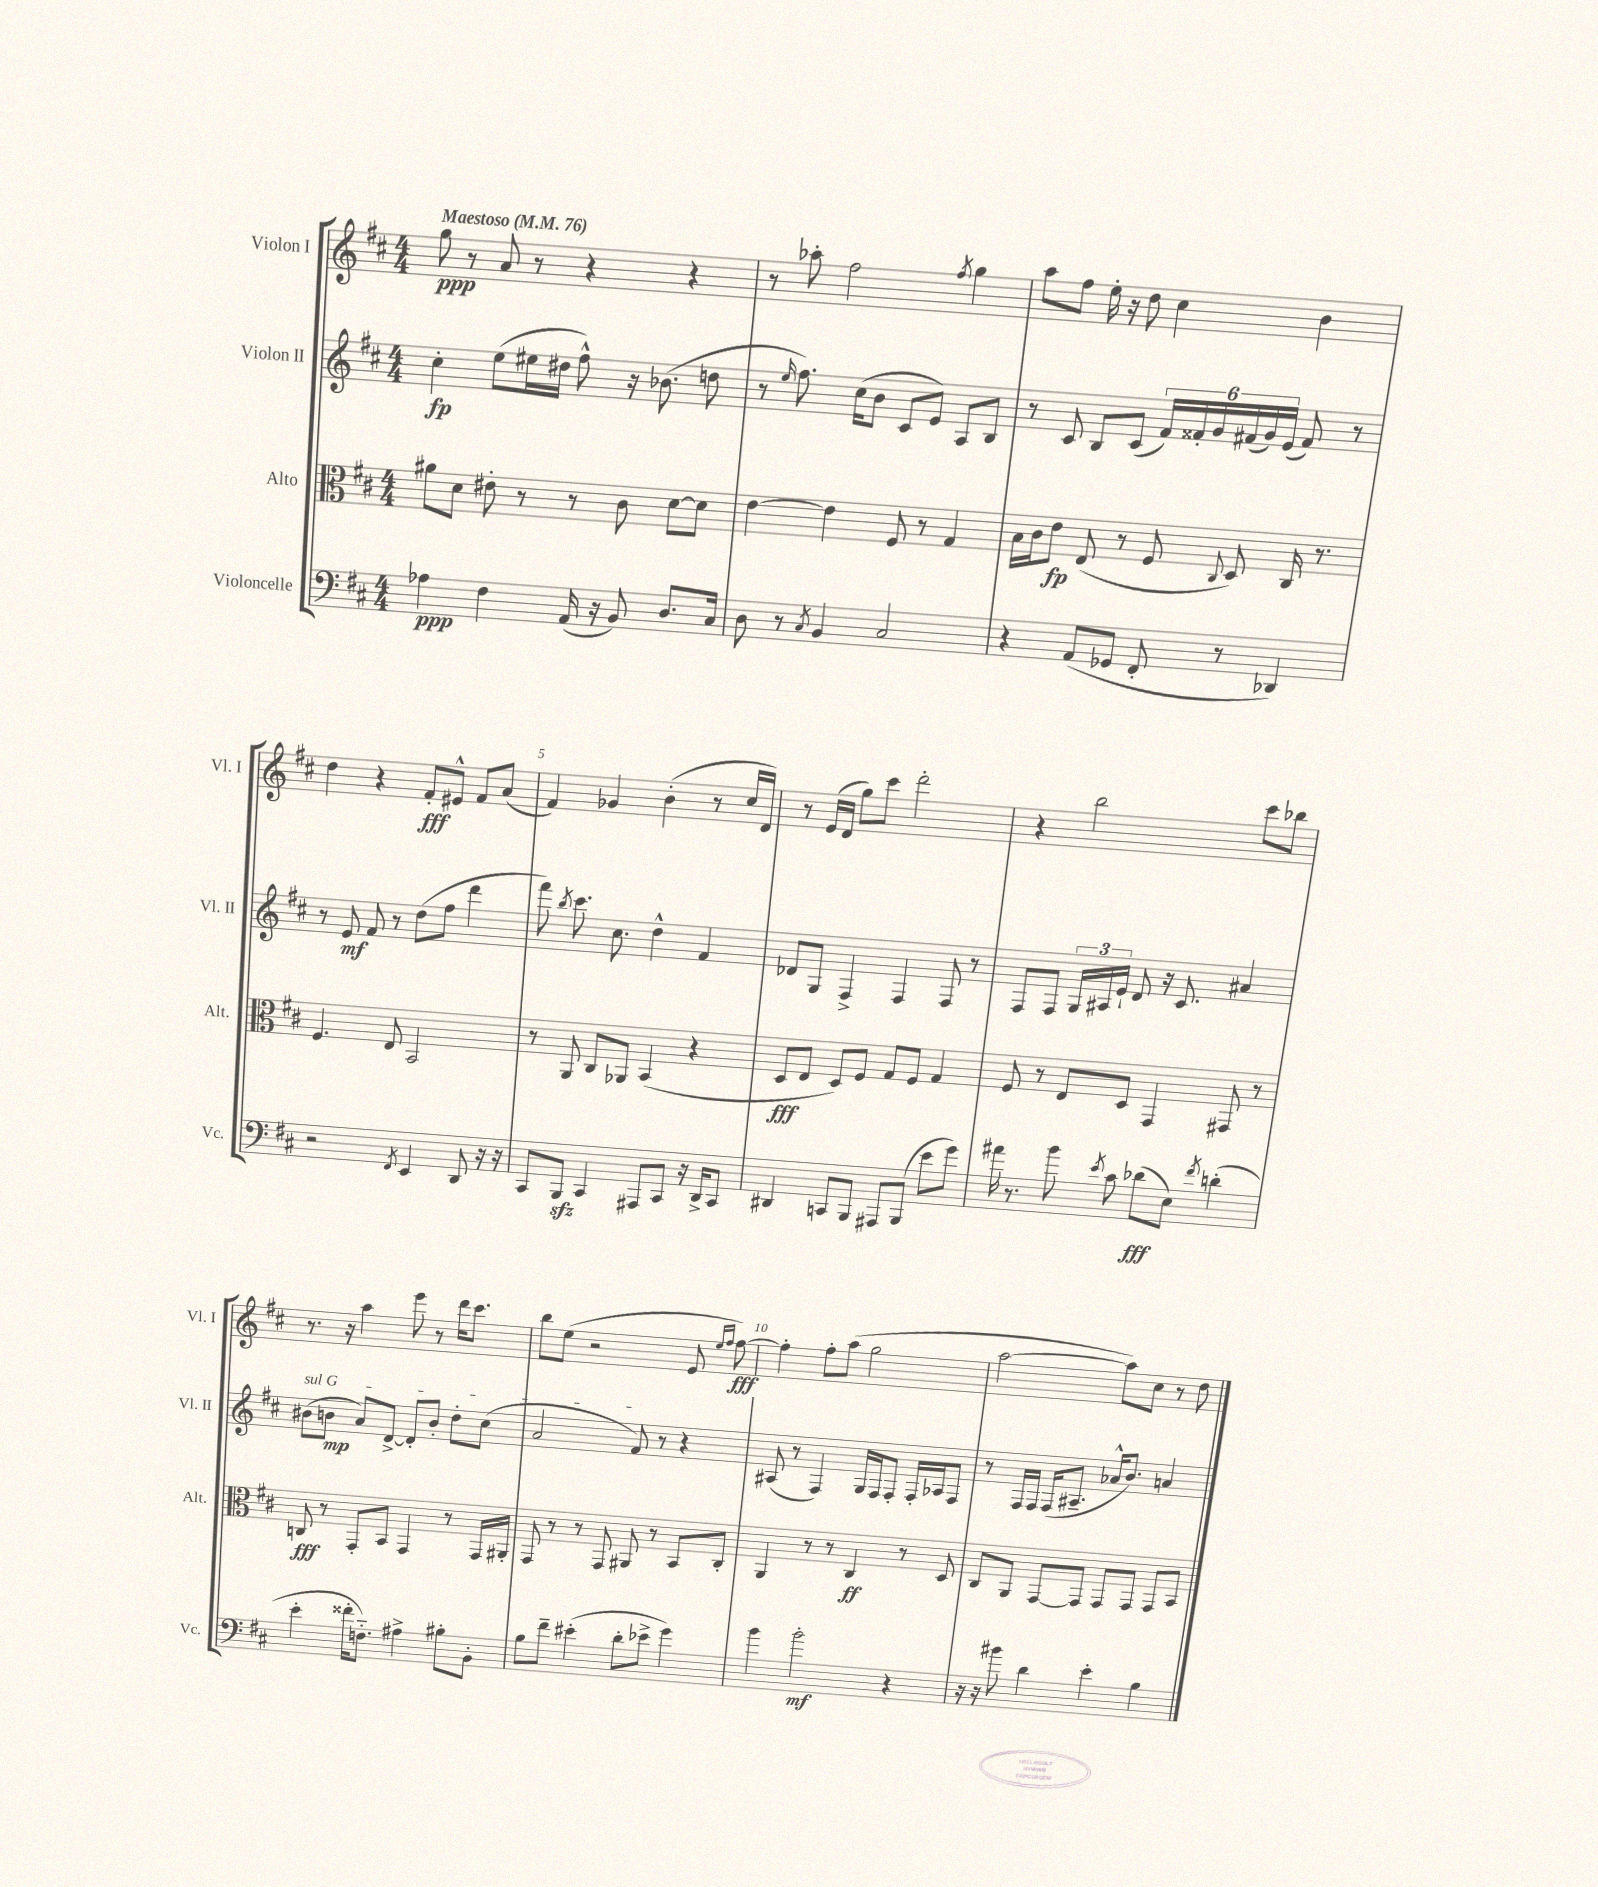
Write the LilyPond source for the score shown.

<<
\new StaffGroup <<
\new Staff = "s0" \with { instrumentName = "Violon I" shortInstrumentName = "Vl. I" } {
    \clef treble \key d \major \numericTimeSignature \time 4/4 \tempo "Maestoso" 4 = 76
    \autoBeamOff g''8\ppp r8 a'8 r8 r4 r4 |
    r8 aes''8-. fis''2 \acciaccatura { fis''8 } g''4 |
    a''8[ fis''8] e''16-. r16 d''8 cis''4 b'4 |
    d''4 r4 fis'8[-.\fff eis'8]-^ fis'8[ a'8]( |
    fis'4) ges'4 b'4-.( r8 cis''16[ d'16]) |
    r8 e'16[( d'16] g''8[) cis'''8] d'''2-. |
    r4 b''2 cis'''8[ bes''8] |
    r8. r16 a''4 e'''8 r8 d'''16[ cis'''8.] |
    b''8[ e''8]( r2 e'8 \grace { e''16[ fis''16] } fis''8~\fff) |
    fis''4-. fis''8[-. a''8]( g''2 |
    a''2~ a''8[) cis''8] r8 d''8 \bar "|." |
}
\new Staff = "s1" \with { instrumentName = "Violon II" shortInstrumentName = "Vl. II" } {
    \clef treble \key d \major \numericTimeSignature \time 4/4
    \autoBeamOff cis''4-.\fp e''8[( eis''16 dis''16] fis''8-^) r16 bes'8.( d''8 |
    r8 \grace { e''16 } fis''8.) cis''16[( b'8] cis'8[ e'8]) a8[ b8] |
    r8 cis'8 b8[ cis'8]( \tuplet 6/4 { fis'16[) fisis'16-. g'16 fis'16( g'16) e'16]( } fis'8) r8 |
    r8 e'8\mf fis'8 r8 d''8[( fis''8] d'''4 |
    fis'''8) \acciaccatura { b''8 } cis'''8. cis''8. d''4-^ fis'4 |
    des'8[ g8] fis4-> fis4 fis8 r8 |
    fis8[ fis8] \tuplet 3/2 { g16[ ais16 e'16]-! } d'8 r16 cis'8. ais'4 |
    \once \override TextSpanner.bound-details.left.text = \markup { \italic "sul G" } bis'8[\startTextSpan( b'8]\mp a'8[) d'8]~-> d'8[-. b'8]-. d''8[-. cis''8]( |
    a'2 fis'8\stopTextSpan) r8 r4 |
    ais8( r8 fis4) g16[ fis16 fis8]-. fis16[-. aes16 fis8] |
    r8 fis16[ fis16] fis16[( ais8.]-- aes'16[-^ b'8.]) a'4 \bar "|." |
}
\new Staff = "s2" \with { instrumentName = "Alto" shortInstrumentName = "Alt." } {
    \clef alto \key d \major \numericTimeSignature \time 4/4
    \autoBeamOff ais'8[ d'8] eis'8-. r8 r8 cis'8 d'8[~ d'8] |
    e'4~ e'4 fis8 r8 g4 |
    b16[ cis'16 e'8]\fp e8( r8 fis8 \appoggiatura { cis8 } d8) cis16 r8. |
    fis4. e8 b,2 |
    r8 a,8 cis8[ aes,8] b,4( r4 |
    d8[\fff e8] d8[) fis8] g8[ fis8] g4 |
    fis8 r8 e8[ d8] g,4 gis,8 r8 |
    c8\fff r8 g,8[-. b,8] g,4 r8 g,16[ ais,16]-. |
    g,8 r8 r8 g,8 ais,8 r8 b,8[ cis8]-. |
    a,4 r8 r8 cis4\ff r8 d8 |
    cis8[ a,8] g,8[~ g,8] g,8[ g,8] g,8[ b,8] \bar "|." |
}
\new Staff = "s3" \with { instrumentName = "Violoncelle" shortInstrumentName = "Vc." } {
    \clef bass \key d \major \numericTimeSignature \time 4/4
    \autoBeamOff aes4\ppp fis4 a,16( r16 b,8) d8.[ cis16] |
    d8 r8 \acciaccatura { cis8 } b,4 cis2 |
    r4 a,8[( ges,8] fis,8-. r8 des,4) |
    r2 \acciaccatura { fis,8 } e,4 d,8 r16 r16 |
    cis,8[ b,,8]\sfz cis,4 ais,,8[ cis,8] r16 d,16[-> cis,8] |
    dis,4 c,8[ b,,8] ais,,8[ b,,8]( e'8[ g'8]) |
    ais'16 r8. b'8 \acciaccatura { e'8 } cis'8 des'8[\fff( e8]) \acciaccatura { fis'8 } d'4-.( |
    e'4-. fisis'16[-. f8.]-_) ais4-> bis8[-. b,8]-. |
    b8[ fis'8]-- eis'4-.( d'8[-. ees'8]-> g'4) |
    b'4 b'2-.\mf r4 |
    r16 r16 bis'8 d'4 e'4-. b4 \bar "|." |
}
>>
>>
\layout { \context { \Score \override BarNumber.break-visibility = ##(#f #t #t) barNumberVisibility = #(every-nth-bar-number-visible 5) } }
